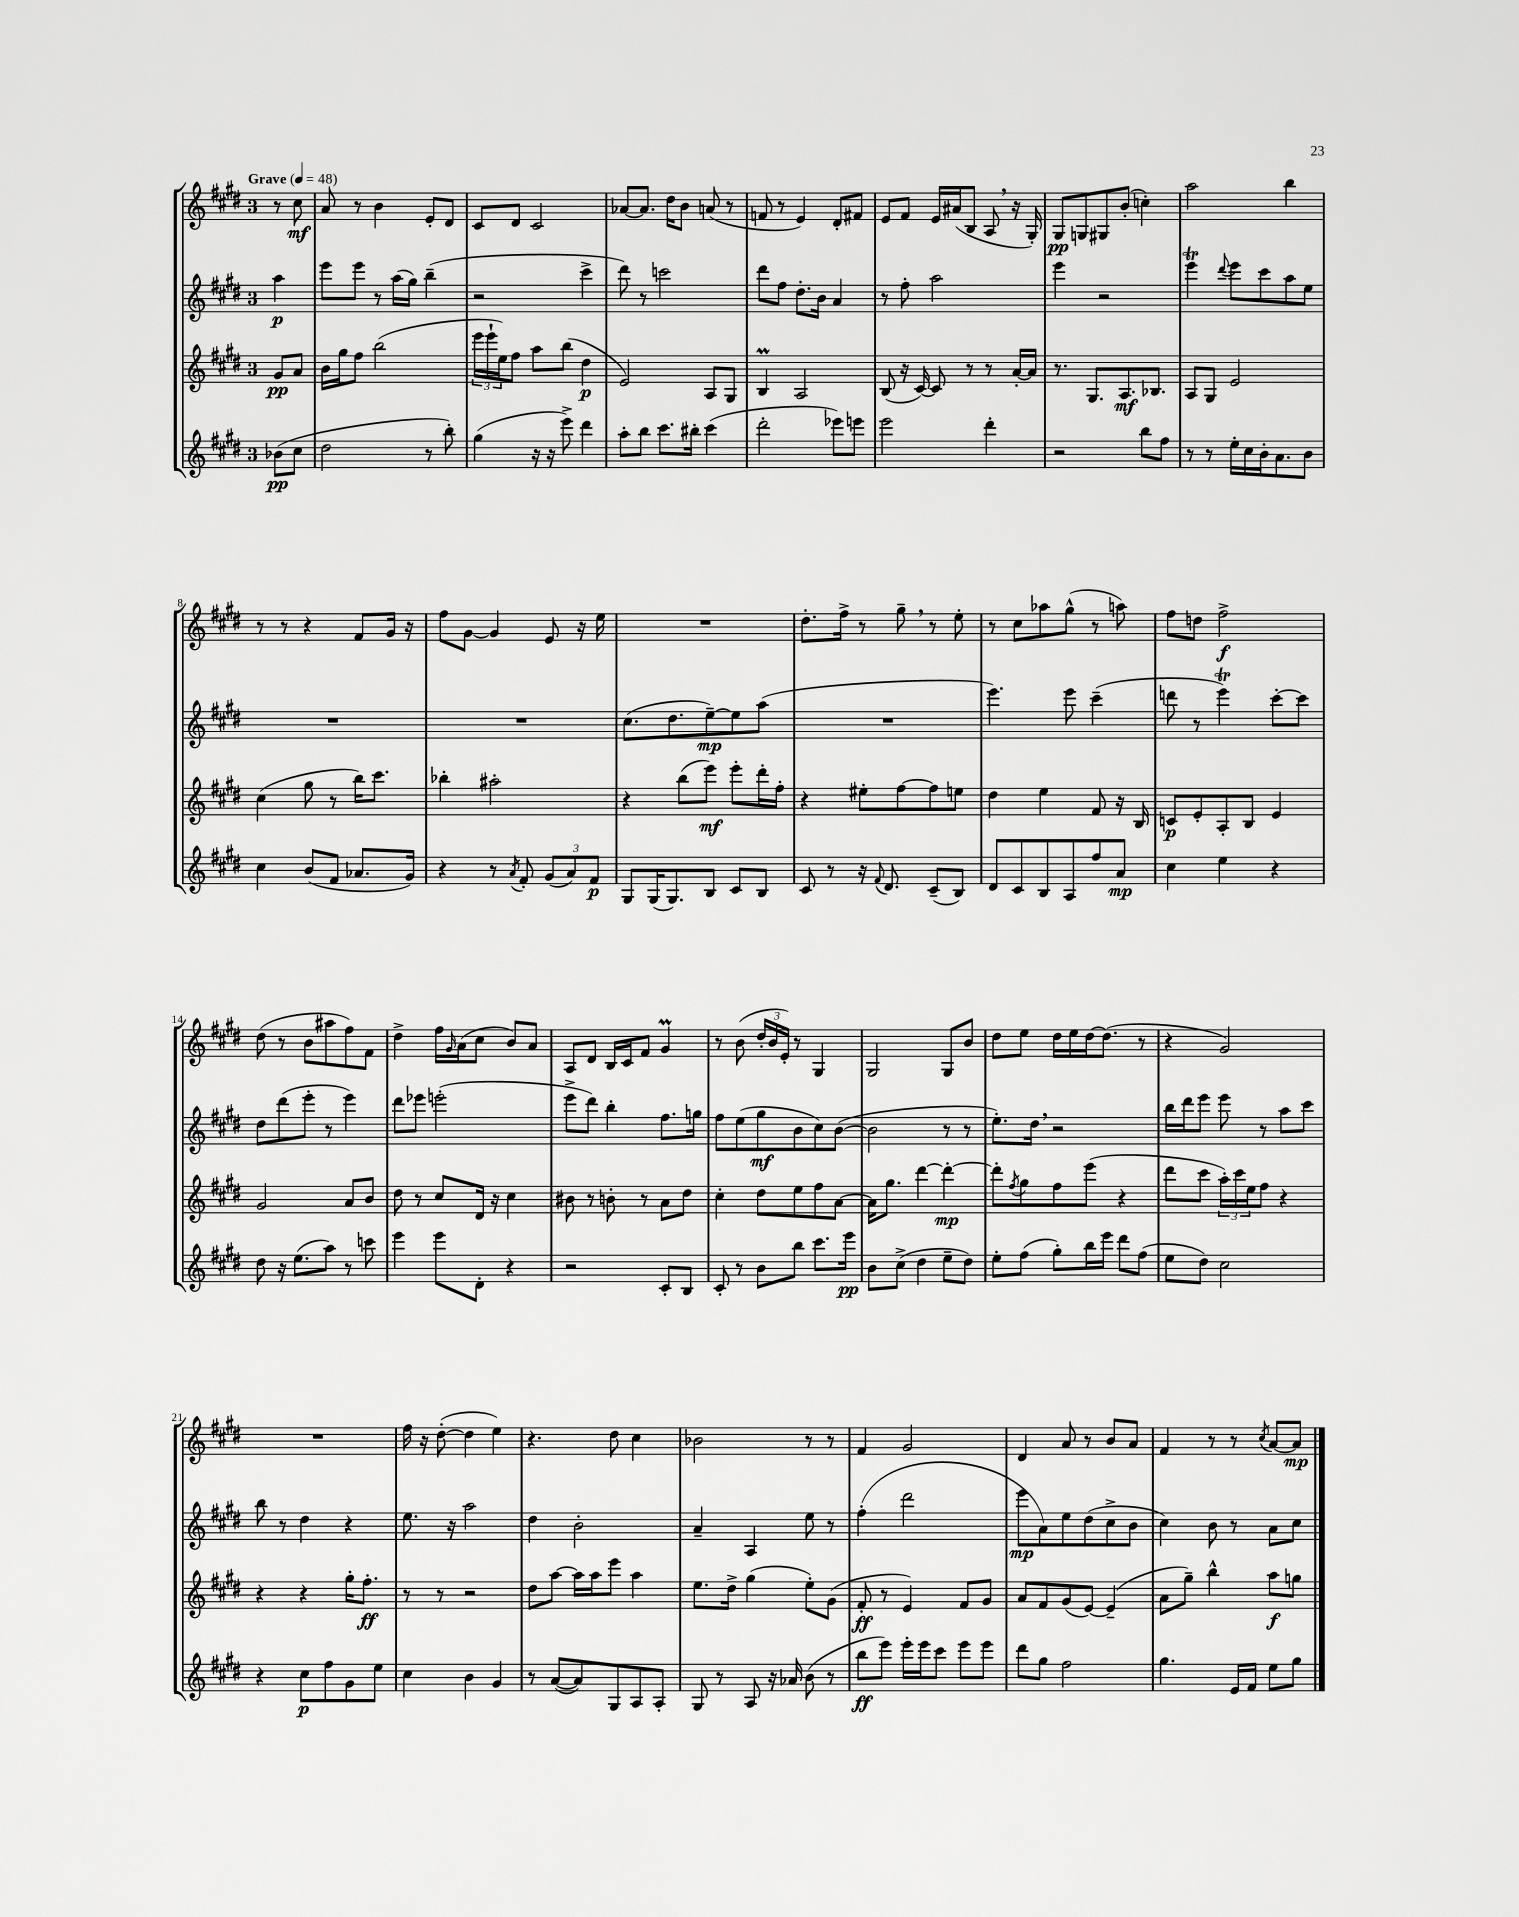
<<
\new StaffGroup <<
\new Staff = "s0" {
    \clef treble \key e \major \once \override Staff.TimeSignature.style = #'single-digit \time 3/4 \partial 4 \tempo "Grave" 4 = 48
    r8 cis''8\mf |
    a'8 r8 b'4 e'8-. dis'8 |
    cis'8 dis'8 cis'2 |
    aes'8~ aes'8. dis''16 b'8 a'8( r8 |
    f'8 r8 e'4) dis'8-. fis'8 |
    e'8 fis'8 e'16 ais'16( b8 a8 \breathe r16 gis16-.) |
    gis8\pp g8 gis8 b'8-.( c''4-.) |
    a''2 b''4 |
    r8 r8 r4 fis'8 gis'16 r16 |
    fis''8 gis'8~ gis'4 e'8 r16 e''16 |
    R2. |
    dis''8.-. fis''16-> r8 gis''8-- \breathe r8 e''8-. |
    r8 cis''8 aes''8 gis''8-^( r8 a''8) |
    fis''8 d''8 fis''2->\f |
    dis''8( r8 b'8 ais''8 fis''8) fis'8 |
    dis''4-> fis''16 \grace { gis'16 } a'16( cis''8 b'8) a'8 |
    a8 dis'8 b16 cis'16 fis'8 gis'4\prall |
    r8 b'8( \tuplet 3/2 { dis''16-. b'16 e'16-.) } r8 gis4 |
    gis2 gis8 b'8 |
    dis''8 e''8 dis''16 e''16 dis''16~ dis''8.( r8 |
    r4 gis'2) |
    R2. |
    fis''16 r16 dis''8~-.( dis''4 e''4) |
    r4. dis''8 cis''4 |
    bes'2 r8 r8 |
    fis'4 gis'2 |
    dis'4 a'8 r8 b'8 a'8 |
    fis'4 r8 r8 \acciaccatura { cis''8 } a'8~ a'8\mp \bar "|." |
}
\new Staff = "s1" {
    \clef treble \key e \major \once \override Staff.TimeSignature.style = #'single-digit \time 3/4 \partial 4
    a''4\p |
    e'''8 e'''8 r8 a''16( gis''16) b''4--( |
    r2 cis'''4-> |
    dis'''8) r8 c'''2 |
    dis'''8 fis''8 dis''8.-. b'16 a'4 |
    r8 fis''8-. a''2 |
    e'''4 r2 |
    e'''4\trill \appoggiatura { dis'''8 } e'''8 cis'''8 a''8 e''8 |
    R2. |
    R2. |
    cis''8.( dis''8. e''8~--\mp) e''8 a''8( |
    R2. |
    e'''4.) e'''8 cis'''4--( |
    d'''8 r8 e'''4\trill) cis'''8~-. cis'''8 |
    dis''8 dis'''8( e'''8-. r8 e'''4) |
    dis'''8 ees'''8 e'''2-.( |
    e'''8-> dis'''8) b''4-. fis''8. g''16 |
    fis''8 e''8( gis''8\mf b'8 cis''8) b'8~( |
    b'2 r8 r8 |
    e''8.-.) dis''16 \breathe r2 |
    b''16 dis'''16 e'''8 e'''8 r8 a''8 cis'''8 |
    b''8 r8 dis''4 r4 |
    e''8. r16 a''2 |
    dis''4 b'2-. |
    a'4-- a4 e''8 r8 |
    fis''4-.( dis'''2 |
    e'''8\mp a'8) e''8 dis''8( cis''8-> b'8 |
    cis''4) b'8 r8 a'8 cis''8 \bar "|." |
}
\new Staff = "s2" {
    \clef treble \key e \major \once \override Staff.TimeSignature.style = #'single-digit \time 3/4 \partial 4
    gis'8\pp a'8 |
    b'16 gis''16 fis''8 b''2( |
    \tuplet 3/2 { e'''16 e'''16-! e''16) } fis''8 a''8 b''8( dis''4\p |
    e'2) a8 gis8 |
    b4\prall a2 |
    b8( r16 cis'16~) cis'8 r8 r8 a'16~-. a'16 |
    r8. gis8. a8.\mf bes8. |
    a8 gis8 e'2 |
    cis''4( gis''8 r8 b''16) cis'''8. |
    bes''4-. ais''2-. |
    r4 b''8( e'''8\mf) e'''8-. dis'''16-. fis''16-. |
    r4 eis''8-. fis''8~ fis''8 e''8 |
    dis''4 e''4 fis'8 r16 b16 |
    c'8\p e'8-. a8-. b8 e'4 |
    gis'2 a'8 b'8 |
    dis''8 r8 cis''8 dis'16 r16 cis''4 |
    bis'8 r8 b'8-. r8 a'8 dis''8 |
    cis''4-. dis''8 e''8 fis''8 a'8~ |
    a'16 gis''8. dis'''4~ dis'''4~-.\mp |
    dis'''8-. \acciaccatura { fis''8 } gis''8 fis''8 e'''8( r4 |
    dis'''8 cis'''8 \tuplet 3/2 { a''16-.) cis'''16 e''16 } fis''8 r4 |
    r4 r4 gis''16-. fis''8.-.\ff |
    r8 r8 r2 |
    dis''8 a''8~ a''16 a''16 e'''8 a''4 |
    e''8. dis''16-> gis''4( e''8-.) gis'8( |
    fis'8-.\ff r8 e'4) fis'8 gis'8 |
    a'8 fis'8 gis'8( e'8~) e'4--( |
    a'8 gis''8--) b''4-^ a''8\f g''8 \bar "|." |
}
\new Staff = "s3" {
    \clef treble \key e \major \once \override Staff.TimeSignature.style = #'single-digit \time 3/4 \partial 4
    bes'8\pp( cis''8 |
    dis''2 r8 b''8-.) |
    gis''4( r16 r16 e'''8->) dis'''4 |
    a''8-. b''8 cis'''8. bis''16-. cis'''4( |
    dis'''2-. ees'''8) e'''8 |
    e'''2 dis'''4-. |
    r2 b''8 fis''8 |
    r8 r8 e''16-. cis''16 b'16-. a'8. b'8 |
    cis''4 b'8( fis'8 aes'8. gis'16) |
    r4 r8 \acciaccatura { a'8 } fis'8-. \tuplet 3/2 { gis'8( a'8) fis'8\p } |
    gis8 gis16( gis8.) b8 cis'8 b8 |
    cis'8 r8 r16 \appoggiatura { fis'8 } dis'8. cis'8--( b8) |
    dis'8 cis'8 b8 a8 fis''8 a'8\mp |
    cis''4 e''4 r4 |
    dis''8 r16 e''8.( a''8) r8 c'''8 |
    e'''4 e'''8 dis'8-. r4 |
    r2 cis'8-. b8 |
    cis'8-. r8 b'8 b''8 cis'''8. e'''16\pp |
    b'8 cis''8->( dis''4 e''8-- dis''8) |
    e''8-. fis''8( gis''8-.) b''16 e'''16 dis'''8 fis''8( |
    e''8 dis''8) cis''2 |
    r4 cis''8\p fis''8 gis'8 e''8 |
    cis''4 b'4 gis'4 |
    r8 a'8~( a'8) gis8 a8 a8-. |
    gis8 r8 a8 r16 aes'16 b'8( r8 |
    b''8\ff e'''8) e'''16-. e'''16 cis'''8 e'''8 e'''8 |
    dis'''8 gis''8 fis''2 |
    gis''4. e'16 fis'16 e''8 gis''8 \bar "|." |
}
>>
>>
